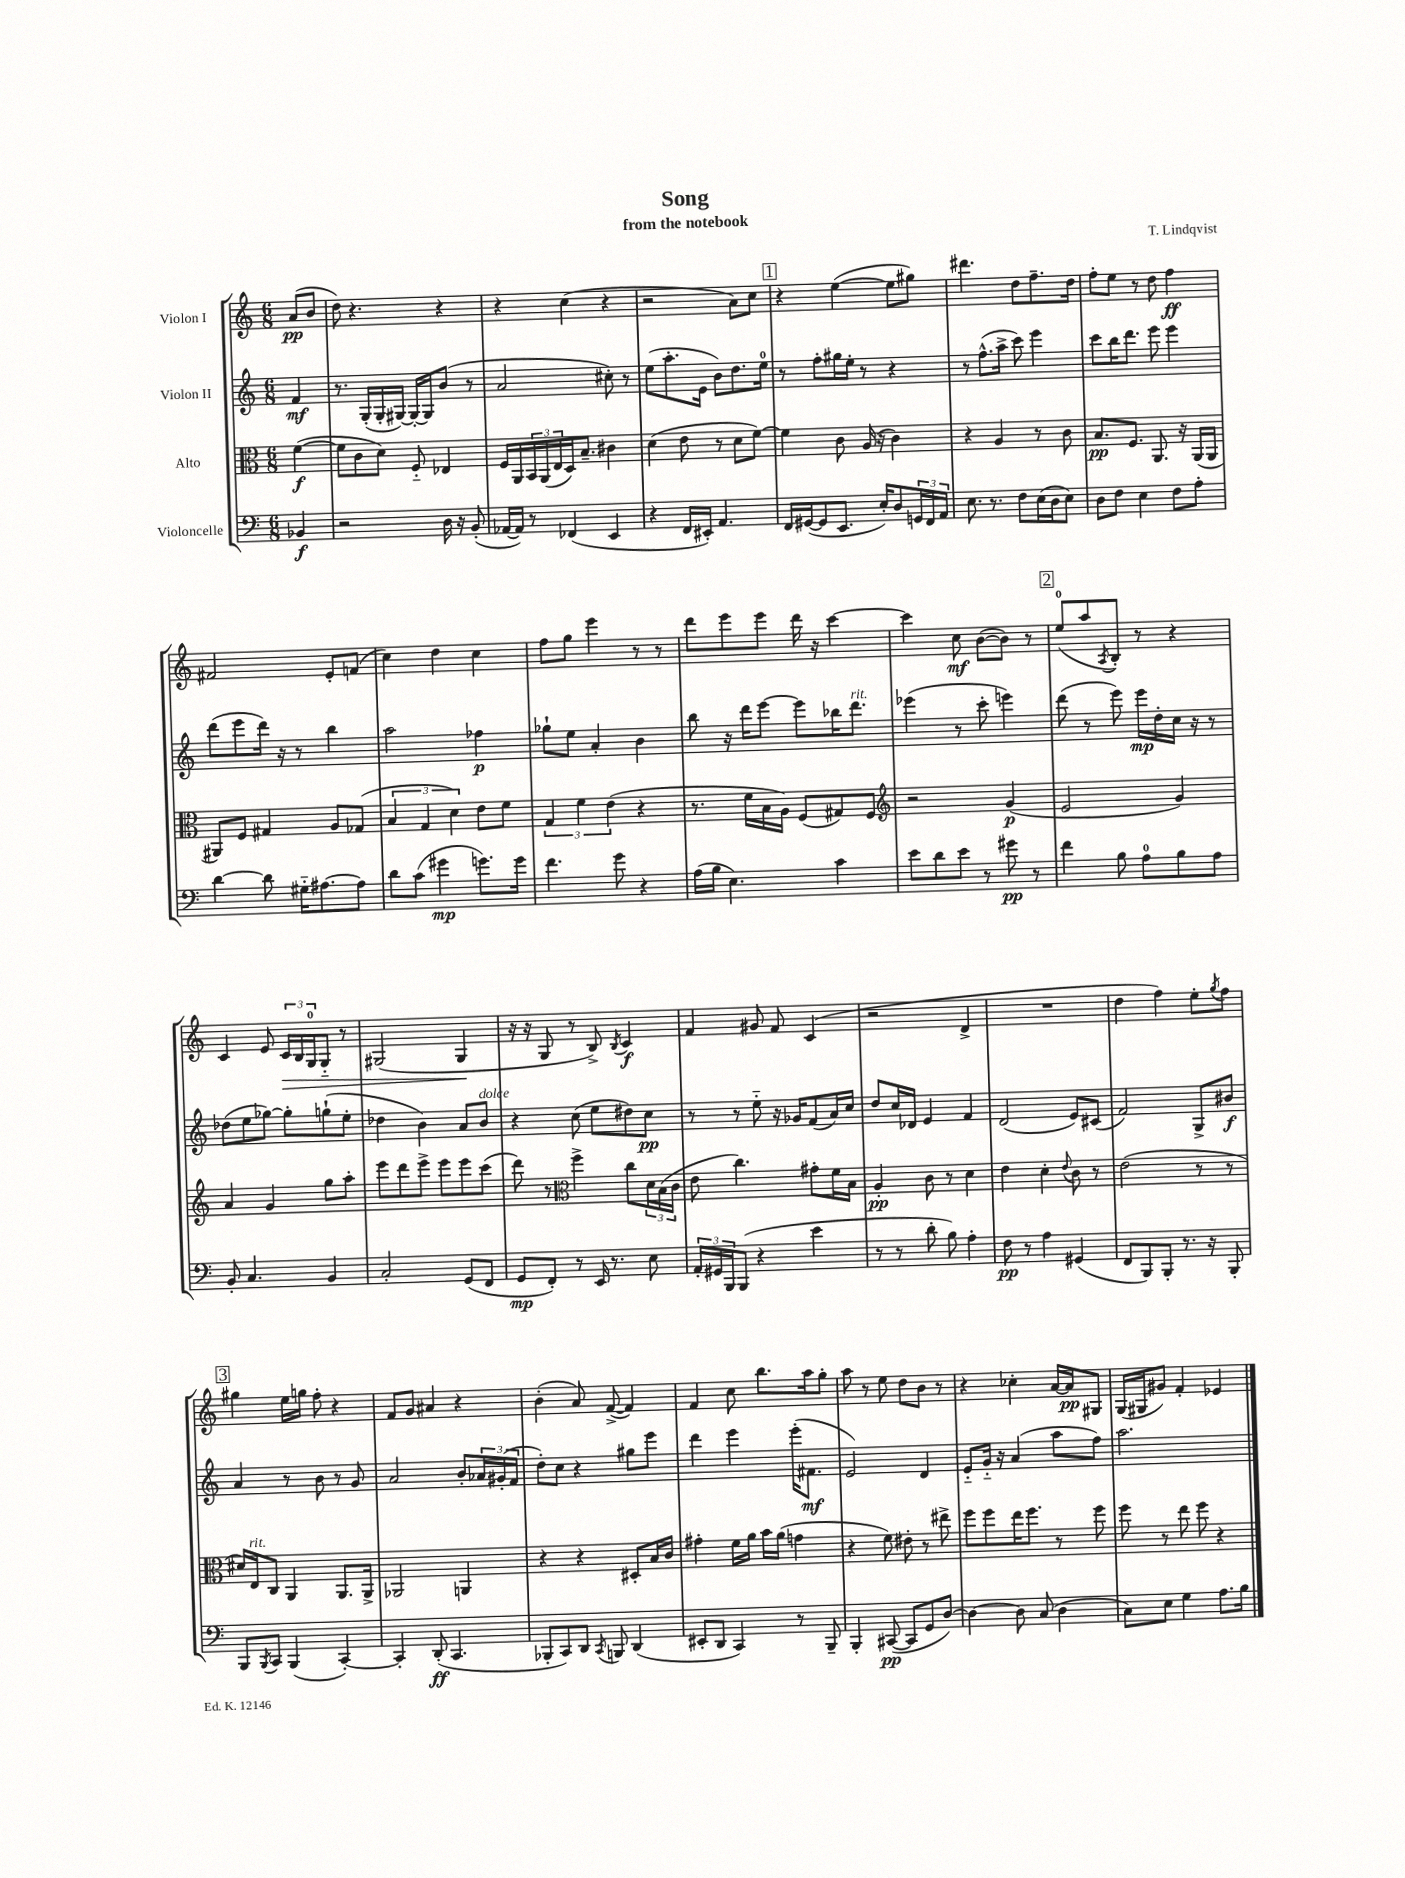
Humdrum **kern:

**kern	**kern	**kern	**kern
*staff4	*staff3	*staff2	*staff1
*clefF4	*clefC3	*clefG2	*clefG2
*k[]	*k[]	*k[]	*k[]
*M6/8	*M6/8	*M6/8	*M6/8
4BB-	([4f	4f	(8a
.	.	.	8b
=	=	=	=
2r	8f]	8.r	8dd)
.	8c	.	4.r
.	.	(16G'	.
.	8d)	16G'	.
.	.	[16G#)	.
.	8F'~	16G#'_	.
.	.	16G#]	.
16D	4E-	(8b	4r
16r	.	.	.
(8BB'	.	8r	.
=	=	=	=
[16AA-	16F	2a	4r
16AA-])	16AA	.	.
8r	24BB	.	.
.	(24AA	.	.
.	24E	.	.
(4FF-	16D)	.	(4cc
.	8.B~	.	.
4EE	4c#	8cc#')	4r
.	.	8r	.
=	=	=	=
4r	(4d	(8ee	2r
.	.	8.aa'	.
16FF	8e	.	.
16EE#')	.	16e	.
4.AA	8r	8b)	.
.	8d	8.dd	8a)
.	[8f)	.	8cc
.	.	16ee	.
=	=	=	=
16FF	4f]	8r	4r
([16GG#	.	.	.
8GG#]	.	8ff'	.
8.EE	8c	16gg#	([4ee
.	.	16ee'	.
.	(16A	8r	.
16E')	16r	.	.
8D	4c)	4r	8ee]
24GG	.	.	8gg#)
24FF	.	.	.
24AA	.	.	.
=	=	=	=
8.E	4r	8r	4.ddd#
.	.	(8.ff^^	.
8.r	.	.	.
.	4A	.	.
.	.	16aa^	.
8F	.	8ccc)	8dd
(16E	8r	4eee	8.ff~
16D	.	.	.
8E)	8c	.	.
.	.	.	16dd
=	=	=	=
8D	8.B	8ccc	8ff'
8F	.	16bb	8ee
.	8.F	8.ddd	.
4E	.	.	8r
.	8.AA	8eee	8dd
8F	.	4eee	4ff
.	16r	.	.
8A'	(16AA	.	.
.	16AA	.	.
=	=	=	=
[4d	8AA#)	(8ddd	2f#
.	8F	8eee	.
8d]	4G#	16ddd)	.
.	.	16r	.
16G#'~	.	8r	.
[8.A#	.	.	.
.	8A	4bb	8e'
8A#]	(8G-	.	(8f
=	=	=	=
8d	6B	2aa	4cc)
(8c	.	.	.
.	6G	.	.
4g#	.	.	4dd
.	6d)	.	.
8.g)	8e	4ff-	4cc
.	8f	.	.
16g	.	.	.
=	=	=	=
4.f	6G	8gg-`	8ff
.	.	8ee	8gg
.	6f	.	.
.	.	4a'	4eee
.	(6e	.	.
8g	.	.	.
4r	4r	4b	8r
.	.	.	8r
=	=	=	=
(16A	8.r	8bb	8ddd
16B	.	.	.
4.E)	.	16r	8eee
.	16f	16ddd	.
.	16B	[8eee	8eee
.	16A)	.	.
.	(8F	8eee]	16ddd
.	.	.	16r
4c	8G#)	16bb-	[4ccc
.	.	8.ddd	.
.	8F	.	.
=	=	=	=
*	*clefG2	*	*
8e	2r	(4eee-	4ccc]
8d	.	.	.
8e	.	8r	8cc
8r	.	8ccc'	([8b
8g#	(4g	4eee)	8b])
8r	.	.	8r
=	=	=	=
4f	2e	(8ddd	(8ee
.	.	8r	8aa
.	.	.	8qA
8B	.	8eee)	8B')
8A	.	16eee	8r
.	.	16dd'	.
8B	4g)	16cc	4r
.	.	16r	.
8A	.	8r	.
=	=	=	=
8BB'	4a	(8dd-	4c
4.C	.	8ee	.
.	4g	[8gg-)	8e
.	.	8gg-']	24c
.	.	.	24B
.	.	.	24G
4BB	8gg	(8gg`	8G'~
.	8aa'	8ee'	8r
=	=	=	=
2C'	8eee	4dd-	(2G#
.	8ddd	.	.
.	8eee^	4b)	.
.	8eee	.	.
(8GG	8eee	8a	4G#
8FF	(8ccc	8b	.
=	=	=	=
8GG	8ddd)	4r	16r
.	.	.	16r
8FF')	8r	.	8G
*	*clefC3	*	*
8r	4ff^	(8cc	8r
16EE	.	8ee	8B^)
8.r	.	.	.
.	.	.	8qB
.	8cc	8dd#)	4c
8E	24d	8cc	.
.	(24B	.	.
.	24c	.	.
=	=	=	=
24AA'	8e	8r	4f
24GG#	.	.	.
24BBB	.	.	.
(8BBB	4.cc)	8r	.
4r	.	8ee'~	8g#
.	.	16r	8f
.	.	16g-	.
4e	8g#'	(8f	(4c
.	16f	16a)	.
.	16B	16cc	.
=	=	=	=
8r	4A'	8dd	2r
8r	.	16cc	.
.	.	16d-	.
8d'	8c	4e	.
8B)	8r	.	.
4A'	4d	4f	4d^
=	=	=	=
8F	4e	(2d	2.r
8r	.	.	.
4A	4d'	.	.
.	8qqe	.	.
(4GG#	8c	8e)	.
.	8r	(8c#	.
=	=	=	=
8FF	(2e	2f)	4dd
8BBB)	.	.	.
8BBB'	.	.	4ff)
8.r	.	.	.
.	8r	8G^	8ee'
16r	.	.	.
.	.	.	8qgg
8BBB'	8r	8b#	8ff
=	=	=	=
8BBB	16d#)	4a	4gg#
.	16E	.	.
8qBBB	.	.	.
8CC	8C	.	.
(4BBB	4AA	8r	16ee
.	.	.	16gg
.	.	8b	8ff'
[4CC')	8.AA	8r	4r
.	.	8g	.
.	16AA^	.	.
=	=	=	=
4CC']	2AA-	2a	8f
.	.	.	8g
(8DD'	.	.	4a#
4.CC	.	.	.
.	4AA	8b'	4r
.	.	24a-	.
.	.	(24g#'	.
.	.	24f	.
=	=	=	=
8BBB-'	4r	8dd')	(4b'
8CC)	.	8cc	.
8DD	4r	4r	8a)
8qCC	.	.	.
8BBB	.	.	([8f^
(4DD	8D#'	8gg#	4f])
.	16B	8eee	.
.	16c	.	.
=	=	=	=
8EE#'	4g#'	4ddd	4f
8DD	.	.	.
4CC)	16f	4eee	8cc
.	16a	.	.
.	16b	.	8.bb
.	(16a	.	.
8r	4g	(16eee'	.
.	.	8.f#	16aa
8BBB~	.	.	8gg'
=	=	=	=
4BBB'	4r	2e)	8aa
.	.	.	8r
([8CC#	8f)	.	8ee
8CC#]	8e#'	.	8dd
8GG	8r	4d	8b
[8D)	8ee#^	.	8r
=	=	=	=
4D_	8ff	8e'~	4r
.	8ff	16g'~	.
.	.	16r	.
8D]	16ee	(4a	4cc-'
.	8.ff	.	.
(8C	.	.	.
4D	8r	8aa	[16a
.	.	.	16a]
.	8ff	8ff)	8G#
=	=	=	=
8C)	8ff	2.aa	(16G
.	.	.	16G#
8E	8r	.	8g#)
4G	8ee	.	4f'
.	8ff	.	.
8.A	4r	.	4e-
16B	.	.	.
==	==	==	==
*-	*-	*-	*-
